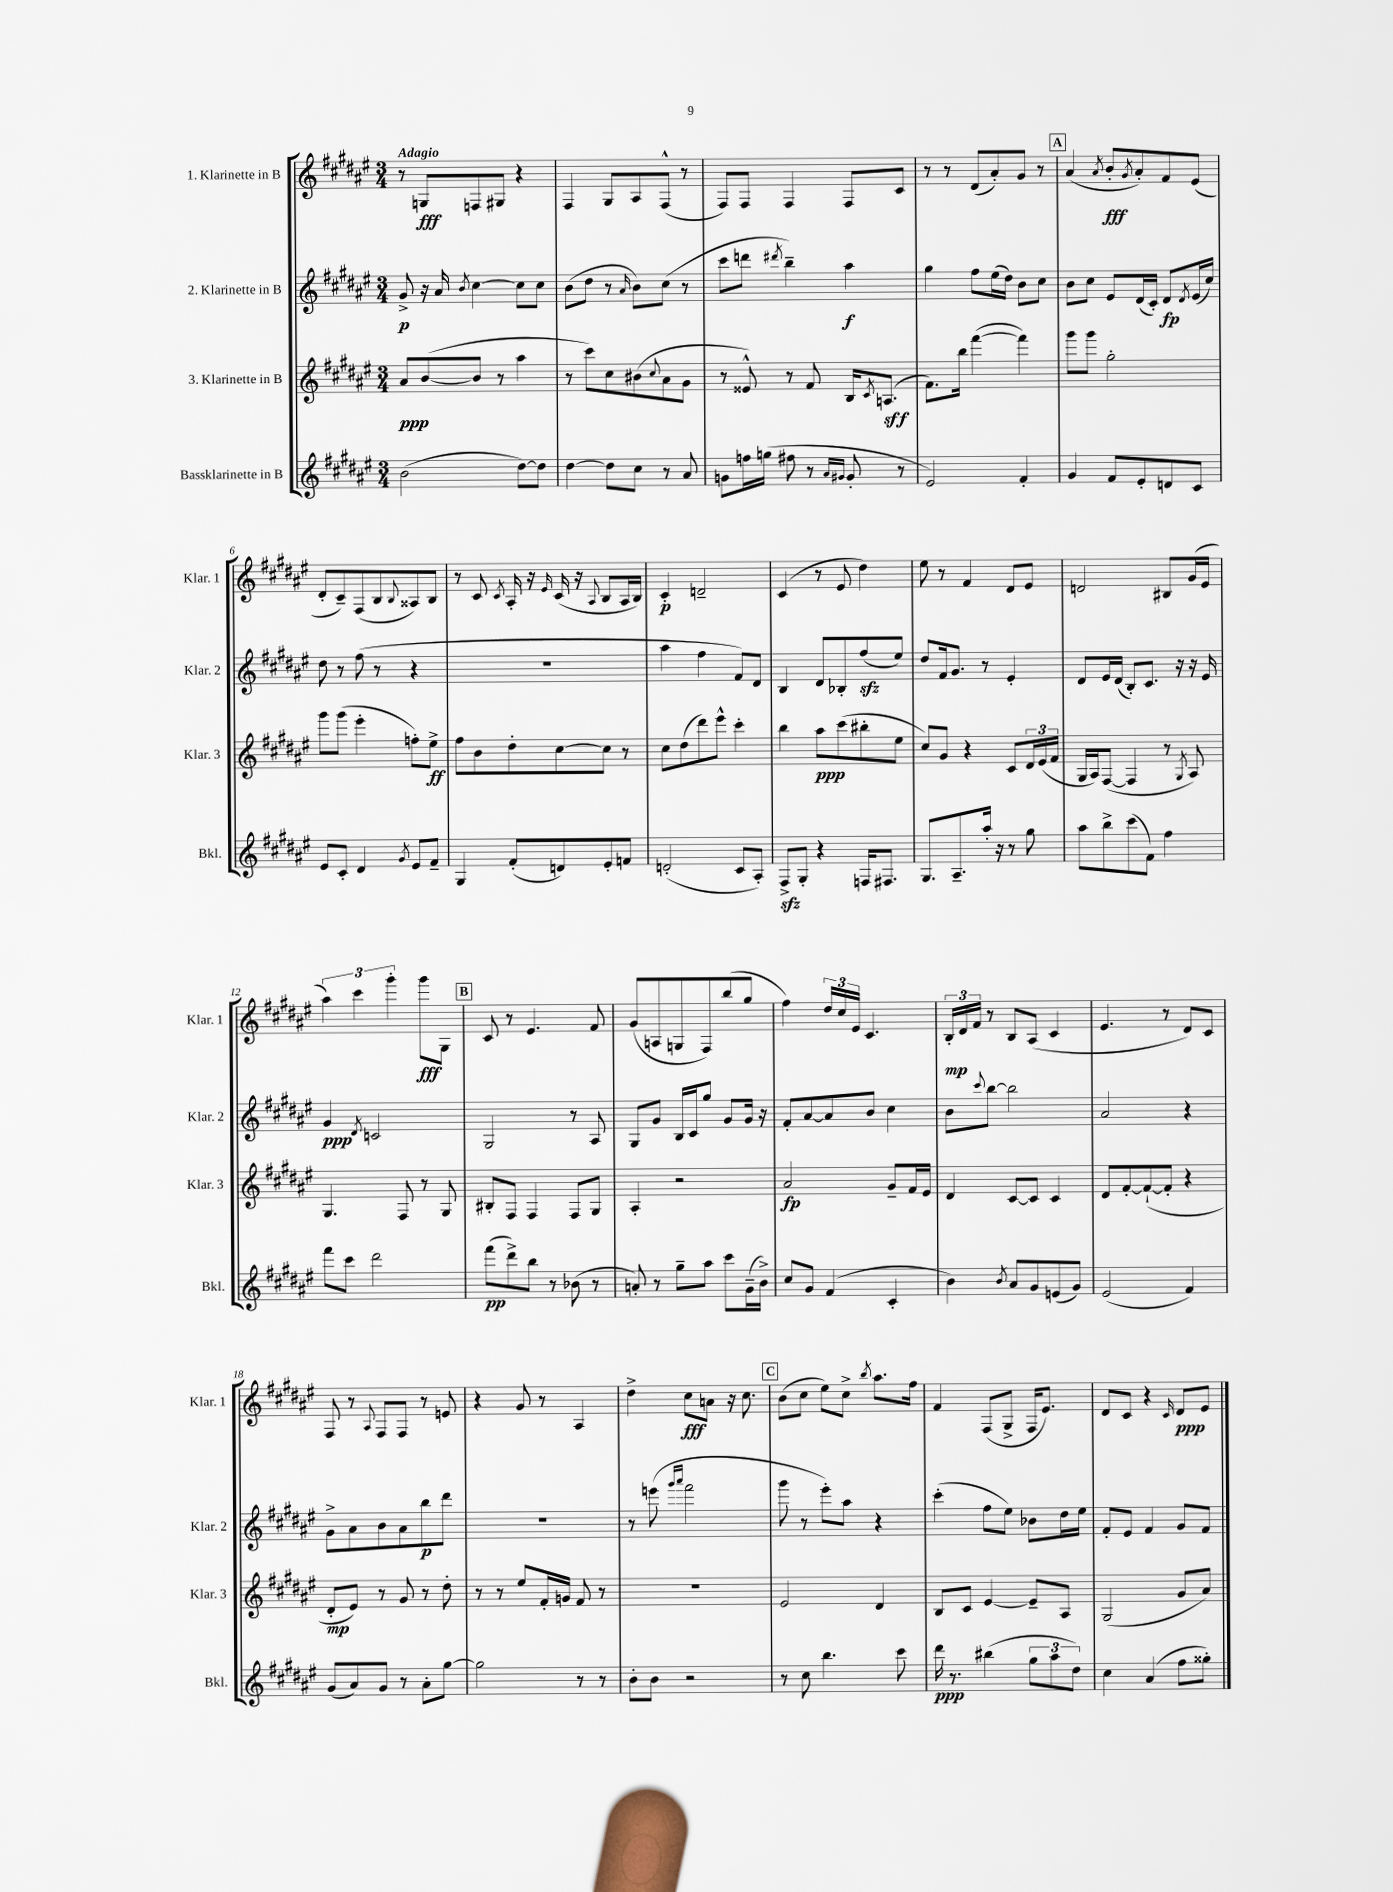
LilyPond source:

<<
\new StaffGroup <<
\new Staff = "s0" \with { instrumentName = "1. Klarinette in B" shortInstrumentName = "Klar. 1" } {
    \clef treble \key fis \major \numericTimeSignature \time 3/4 \tempo "Adagio"
    r8 g8\fff f8 gis8 r4 |
    fis4 gis8 ais8 fis8-^( r8 |
    fis8) fis8 fis4 fis8 cis'8 |
    r8 r8 dis'8( ais'8-.) gis'8 r8 |
    \mark \markup { \box "A" } ais'4( \acciaccatura { ais'8 } b'8-.\fff \acciaccatura { gis'8 } ais'8-.) fis'8 eis'8( |
    dis'8-. cis'8--) fis8( b8 \appoggiatura { b8 } aisis8) b8 |
    r8 cis'8 \acciaccatura { cis'8 } ais16-. r16 \grace { eis'16 } cis'16( r16 \appoggiatura { ais8 } b8 ais16 b16) |
    cis'4-.\p d'2-- |
    cis'4( r8 eis'8 dis''4) |
    eis''8 r8 fis'4 dis'8 eis'8 |
    d'2 bis8 gis'16( eis'16 |
    \tuplet 3/2 { ais''4) cis'''4 gis'''4-. } gis'''8\fff gis8 |
    \mark \markup { \box "B" } cis'8 r8 eis'4. fis'8 |
    gis'8( a8 g8 fis8) b''8( gis''8 |
    fis''4) \tuplet 3/2 { dis''16 cis''16 eis'16 } cis'4. |
    \tuplet 3/2 { b16-.\mp dis'16 fis'16 } r8 b8 ais8( cis'4 |
    eis'4. r8 dis'8) cis'8 |
    fis8 r8 \appoggiatura { ais8 } fis8 fis8 r8 e'8 |
    r4 gis'8 r8 ais4 |
    dis''4-> cis''8\fff a'8 r16 cis''8. |
    \mark \markup { \box "C" } b'8( cis''8 eis''8) cis''8-> \acciaccatura { b''8 } ais''8. fis''16 |
    fis'4 fis8( gis8-> fis16 eis'8.) |
    dis'8 cis'8 r4 \grace { cis'16 } dis'8\ppp eis'8 \bar "|." |
}
\new Staff = "s1" \with { instrumentName = "2. Klarinette in B" shortInstrumentName = "Klar. 2" } {
    \clef treble \key fis \major \numericTimeSignature \time 3/4
    gis'8->\p r16 ais'16 \acciaccatura { b'8 } cis''4~ cis''8 cis''8 |
    b'8( dis''8 r8 \grace { ais'16 } b'8) cis''8( r8 |
    cis'''8 d'''8 \acciaccatura { dis'''8 } b''4--) ais''4\f |
    gis''4 fis''8 eis''16( dis''16) b'8 cis''8 |
    \mark \markup { \box "A" } b'8 cis''8 eis'8 dis'16( cis'16-.) dis'8\fp \acciaccatura { dis'8 } eis'16( cis''16) |
    dis''8 r8 fis''8( r8 r4 |
    R2. |
    ais''4 fis''4 fis'8) dis'8 |
    b4 dis'8 bes8-. fis''8\sfz( eis''8) |
    dis''8 fis'16 gis'8. r8 eis'4-. |
    dis'8 eis'16 dis'16( b8-.) cis'8. r16 r16 eis'16 |
    gis'4\ppp \acciaccatura { dis'8 } c'2 |
    \mark \markup { \box "B" } gis2 r8 ais8 |
    gis8 gis'8 b16 cis'16 gis''8 gis'8 gis'16 r16 |
    fis'8-. ais'8~ ais'8 b'8 cis''4 |
    b'8 \appoggiatura { cis'''8 } b''8~ b''2 |
    ais'2 r4 |
    gis'8-> ais'8 b'8 ais'8 b''8\p dis'''8 |
    R2. |
    r8 e'''8( \grace { gis'''16 ais'''16 } fis'''2 |
    \mark \markup { \box "C" } gis'''8 r8 eis'''8-.) ais''8 r4 |
    cis'''4-.( fis''8 eis''8) bes'8 dis''16 eis''16 |
    fis'8-. eis'8 fis'4 gis'8 fis'8 \bar "|." |
}
\new Staff = "s2" \with { instrumentName = "3. Klarinette in B" shortInstrumentName = "Klar. 3" } {
    \clef treble \key fis \major \numericTimeSignature \time 3/4
    ais'8\ppp b'8~( b'8 r8 ais''4 |
    r8 cis'''8) cis''8 bis'8( \appoggiatura { cis''8 } ais'8 gis'8 |
    r8 eisis'8-^) r8 fis'8 b16 \acciaccatura { cis'8 } a8.\sff( |
    fis'8.) b''16 fis'''4~( fis'''4) |
    \mark \markup { \box "A" } gis'''8 gis'''8 gis''2-. |
    gis'''8 gis'''8( eis'''4-. f''8-.) eis''8->\ff |
    fis''8 b'8 dis''8-. cis''8~ cis''8 r8 |
    cis''8 dis''8( dis'''8) eis'''8-^ cis'''4-. |
    b''4 ais''8\ppp cis'''8( bis''8-. eis''8 |
    cis''8) gis'8 r4 cis'8 \tuplet 3/2 { dis'16 eis'16( fis'16 } |
    gis16 ais16) fis8~( fis4 r8 \acciaccatura { gis8 } ais8) |
    gis4. fis8 r8 gis8 |
    \mark \markup { \box "B" } bis8-. fis8 fis4 fis8 gis8 |
    ais4-. r2 |
    ais'2\fp gis'8-- fis'16 eis'16 |
    dis'4 cis'8~ cis'8 cis'4 |
    dis'8 fis'8~-. fis'8~-!( fis'8-. r4 |
    dis'8-.\mp eis'8) r8 gis'8 r8 dis''8-. |
    r8 r8 eis''8 fis'16-. g'16 fis'8 r8 |
    R2. |
    \mark \markup { \box "C" } eis'2 dis'4 |
    b8 cis'8 eis'4~ eis'8-- ais8 |
    gis2( gis'8 ais'8) \bar "|." |
}
\new Staff = "s3" \with { instrumentName = "Bassklarinette in B" shortInstrumentName = "Bkl." } {
    \clef treble \key fis \major \numericTimeSignature \time 3/4
    b'2( dis''8~) dis''8 |
    dis''4~ dis''8 cis''8 r8 ais'8 |
    g'8 f''16 g''16( fis''8 r8 \grace { ais'16 gis'16 } gis'8-. r8 |
    eis'2) fis'4-. |
    \mark \markup { \box "A" } gis'4 fis'8 eis'8-. d'8 cis'8 |
    eis'8 cis'8-. dis'4 \acciaccatura { gis'8 } eis'8 fis'8-- |
    gis4 fis'8-.( d'8) eis'8-. f'8 |
    d'2-.( cis'8 ais8-.) |
    fis8->\sfz gis8-. r4 f16 fis8. |
    gis8. ais8.-- ais''16-. r16 r8 gis''8 |
    ais''8 b''8-> cis'''8( fis'8) fis''4 |
    fis'''8 cis'''8 dis'''2 |
    \mark \markup { \box "B" } fis'''8\pp( dis'''8->) b''8 r8 bes'8( r8 |
    a'8-.) r8 gis''8-- ais''8 cis'''8 gis'16--( b'16->) |
    cis''8 gis'8 fis'4( cis'4-. |
    b'4) \acciaccatura { b'8 } ais'8 gis'8 e'8( gis'8) |
    eis'2( fis'4) |
    gis'8( ais'8) gis'8 r8 ais'8-. gis''8~ |
    gis''2 r8 r8 |
    b'8-. b'8 r2 |
    \mark \markup { \box "C" } r8 cis''8 b''4. cis'''8 |
    dis'''16\ppp r8. bis''4( \tuplet 3/2 { gis''8 ais''8 dis''8) } |
    cis''4 ais'4( fis''8 gisis''8-.) \bar "|." |
}
>>
>>
